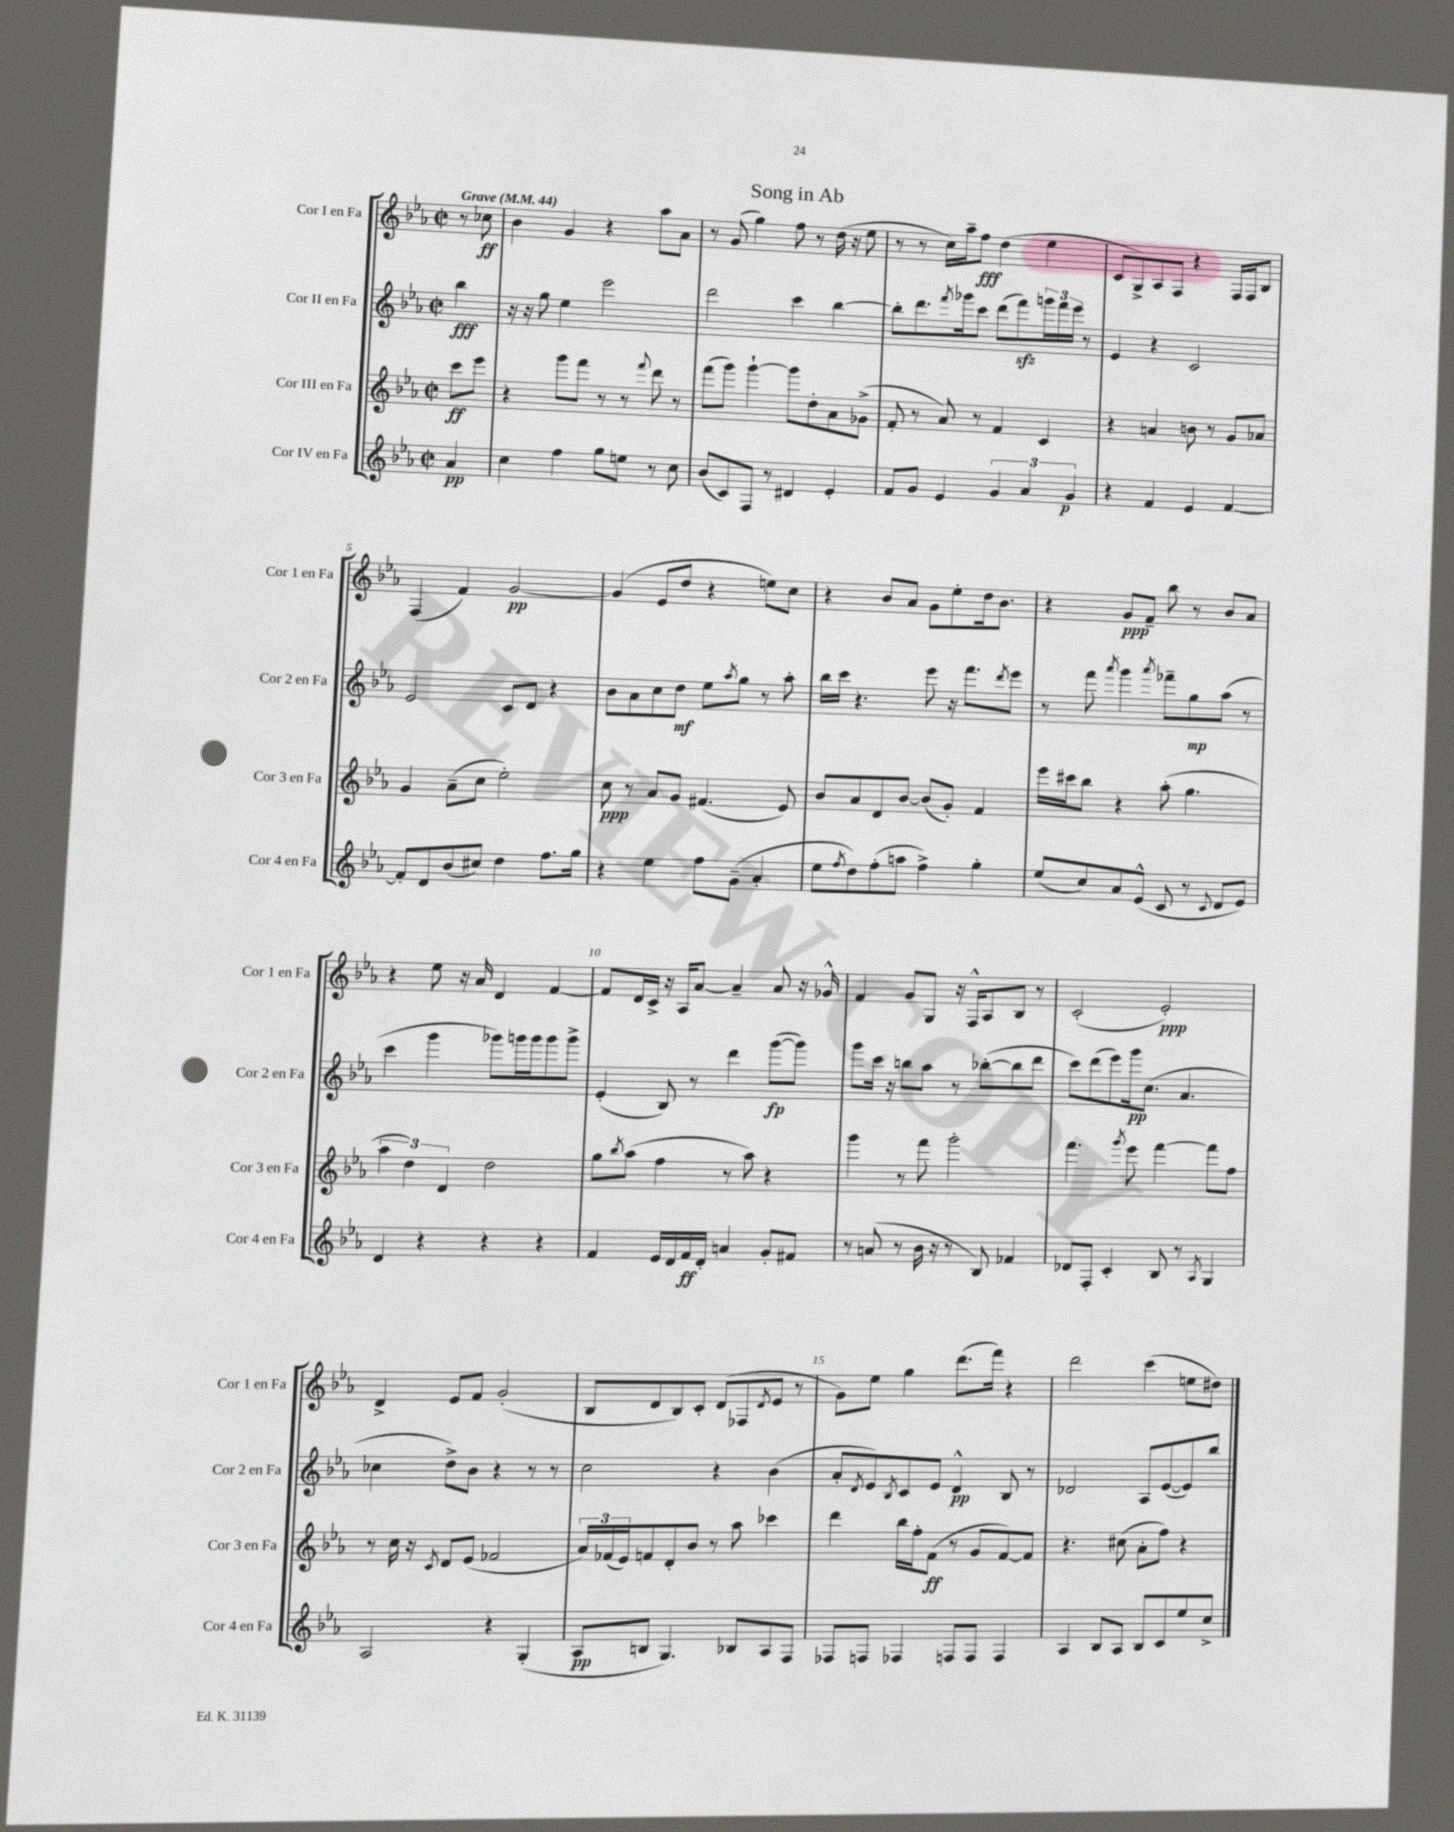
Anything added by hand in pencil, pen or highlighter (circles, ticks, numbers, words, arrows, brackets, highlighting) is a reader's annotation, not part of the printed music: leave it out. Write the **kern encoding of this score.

**kern	**dynam	**kern	**dynam	**kern	**dynam	**kern	**dynam
*part4	*part4	*part3	*part3	*part2	*part2	*part1	*part1
*staff4	*staff4	*staff3	*staff3	*staff2	*staff2	*staff1	*staff1
*I"Cor IV en Fa	*	*I"Cor III en Fa	*	*I"Cor II en Fa	*	*I"Cor I en Fa	*
*I'Cor 4 en Fa	*	*I'Cor 3 en Fa	*	*I'Cor 2 en Fa	*	*I'Cor 1 en Fa	*
*clefG2	*	*clefG2	*	*clefG2	*	*clefG2	*
*k[b-e-a-]	*	*k[b-e-a-]	*	*k[b-e-a-]	*	*k[b-e-a-]	*
*M2/2	*	*M2/2	*	*M2/2	*	*M2/2	*
*met(c|)	*	*met(c|)	*	*met(c|)	*	*met(c|)	*
*MM44	*	*MM44	*	*MM44	*	*MM44	*
=	=	=	=	=	=	=	=
!	!	!	!	!	!	!LO:TX:a:B:t=Grave	!
4a-/	pp	8ccc\L	ff	4bb-\	fff	8r	.
.	.	8eee-\J	.	.	.	8cc-X\	ff
=1	=1	=1	=1	=1	=1	=1	=1
4cc\	.	4r	.	16r	.	4b-\	.
.	.	.	.	16r	.	.	.
.	.	.	.	8gg\	.	.	.
4ff\	.	8ggg\L	.	4ee-\	.	4g/	.
.	.	8fff\J	.	.	.	.	.
8gg\L	.	8r	.	2eee-\	.	4r	.
8een\J	.	8r	.	.	.	.	.
.	.	8qqfff/	.	.	.	.	.
8r	.	8ddd\	.	.	.	8aa-\L	.
8cc\	.	8r	.	.	.	8a-\J	.
=2	=2	=2	=2	=2	=2	=2	=2
(8b-/L	.	(8fff\L	.	2ddd\	.	8r	.
8c/)	.	8ggg\J)	.	.	.	(8g/	.
8F/J	.	[4ggg`\	.	.	.	4gg\)	.
8r	.	.	.	.	.	.	.
4d#X/	.	8ggg\L]	.	4ccc\	.	8ff\	.
.	.	8dd'\	.	.	.	8r	.
4e-'/	.	8a-\	.	[4bb-\	.	(16dd\	.
.	.	.	.	.	.	16r	.
.	.	(8g-X^\J	.	.	.	8ee-\	.
=3	=3	=3	=3	=3	=3	=3	=3
8f/L	.	8f'/	.	8bb-'\L]	.	8r	.
8g/J	.	8r	.	8.ddd\	.	8r	.
4e-/	.	8a-/)	.	.	.	16cc\LL)	.
.	.	.	.	8qfff/	.	.	.
.	.	.	.	16ggg-X\k	.	16aa-~\J	.
.	.	8r	.	8ccc\J	.	8ff\J	fff
6g/	.	4f/	.	(8ddd\L	.	(4dd\	.
.	.	.	.	8fffzz\)	.	.	.
6a-/	.	.	.	.	.	.	.
.	.	4c/	.	24gggn\L	.	4ee-\	.
.	.	.	.	24fff\	.	.	.
6g/	p	.	.	24eee-\JJ	.	.	.
.	.	.	.	8r	.	.	.
=4	=4	=4	=4	=4	=4	=4	=4
4r	.	4r	.	4e-/	.	8c/L	.
.	.	.	.	.	.	8G^/)	.
4f/	.	4an/	.	4r	.	8A-/	.
.	.	.	.	.	.	8F/J	.
4e-/	.	8bn\	.	2c/	.	4r	.
.	.	8r	.	.	.	.	.
[4f/	.	8g/L	.	.	.	16F/LL	.
.	.	.	.	.	.	16F/J	.
.	.	8a-X/J	.	.	.	8B-/J	.
!!LO:LB:g=z
=5	=5	=5	=5	=5	=5	=5	=5
8f'/L]	.	4g/	.	2e-/	.	(4F/	.
8d/	.	.	.	.	.	.	.
(8b-/	.	(8a-~\L	.	.	.	4f/)	.
8cc#X/J)	.	8cc\J	.	.	.	.	.
4dd\	.	2ee-'\)	.	8c/L	.	[2g/	pp
.	.	.	.	8d/J	.	.	.
8.ff\L	.	.	.	4r	.	.	.
16gg\Jk	.	.	.	.	.	.	.
=6	=6	=6	=6	=6	=6	=6	=6
4r	.	8cc\	ppp	8b-\L	.	(4g/]	.
.	.	8r	.	8a-\	.	.	.
4ee-\	.	8a-/L	.	8cc\	.	8e-/L	.
.	.	8g/J	.	8dd\J	mf	8dd/J	.
8ff\L	.	(4.f#X/	.	8ee-\L	.	4r	.
.	.	.	.	8qaa-/	.	.	.
(8g~\J	.	.	.	8gg\J	.	.	.
4a-'/	.	.	.	8r	.	8een\L)	.
.	.	8e-/)	.	8aa-'\	.	8cc\J	.
=7	=7	=7	=7	=7	=7	=7	=7
8ee-\L	.	8b-/L	.	16bb-\LL	.	4r	.
.	.	.	.	16ccc\JJ	.	.	.
8qff/	.	.	.	.	.	.	.
8dd\)	.	8a-/	.	4.r	.	.	.
(8ff'\	.	8d/	.	.	.	8b-/L	.
8aan\J	.	[8b-/J	.	.	.	8a-/J	.
4ff^\)	.	(8b-/L]	.	8eee-\	.	8g\L	.
.	.	8g'/J)	.	16r	.	8ee-'\	.
.	.	.	.	8.fff\L	.	.	.
4gg'\	.	4f/	.	.	.	16dd\k	.
.	.	.	.	.	.	8.b-\J	.
.	.	.	.	8qddd/	.	.	.
.	.	.	.	8eee-\J	.	.	.
=8	=8	=8	=8	=8	=8	=8	=8
(8ee-/L	.	16eee-\LL	.	8r	.	4r	.
.	.	16ccc#X\J	.	.	.	.	.
8cc/)	.	8bb-\J	.	8fff\	.	.	.
.	.	.	.	8qaaa-/	.	.	.
8a-/	.	4r	.	4ggg\	.	8g/L	ppp
(8e-^^/J	.	.	.	.	.	8f~/J	.
.	.	.	.	8qaaa-/	.	.	.
8c/	.	(8aa-'\	.	8fff-X~\L	.	8bb-\	.
8r	.	4.gg\	.	8gg\	mp	8r	.
8qqc/	.	.	.	.	.	.	.
8d/L	.	.	.	(8aa-\J	.	8b-/L	.
8e-/J)	.	.	.	8r	.	8a-/J	.
!!LO:LB:g=z
=9	=9	=9	=9	=9	=9	=9	=9
4d/	.	6aa-\	.	4ccc\	.	4r	.
.	.	6dd\)	.	.	.	.	.
4r	.	.	.	4ggg\	.	8ee-\	.
.	.	6d/	.	.	.	.	.
.	.	.	.	.	.	16r	.
.	.	.	.	.	.	16a-/	.
4r	.	2dd\	.	8ggg-X\L)	.	4d/	.
.	.	.	.	16gggn\L	.	.	.
.	.	.	.	16ggg\J	.	.	.
4r	.	.	.	8ggg\	.	[4f/	.
.	.	.	.	8ggg^\J	.	.	.
=10	=10	=10	=10	=10	=10	=10	=10
4f/	.	8gg\L	.	(4e-'/	.	8f/L]	.
.	.	8qbb-/	.	.	.	.	.
.	.	(8aa-\J	.	.	.	16d/L	.
.	.	.	.	.	.	16c^/JJ	.
16e-/LL	.	4ff\	.	8B-/)	.	16r	.
16d/	.	.	.	.	.	16A-/KL	.
16f/	ff	.	.	8r	.	[8a-/J	.
16d'/JJ	.	.	.	.	.	.	.
4an/	.	8r	.	4ddd\	.	4a-~/]	.
.	.	8aa-\)	.	.	.	.	.
8g'/L	.	4r	.	([8ggg\L	fp	8a-/	.
8f#X/J	.	.	.	8ggg\J])	.	16r	.
.	.	.	.	.	.	16g-X^^/	.
=11	=11	=11	=11	=11	=11	=11	=11
8r	.	4ggg\	.	8ggg\L	.	4f/	.
(8an/	.	.	.	16ccc\Jk	.	.	.
.	.	.	.	16r	.	.	.
8r	.	8r	.	8bbn\L	.	8g/L	.
16b-\	.	8fff\	.	8aa-\J	.	8G/J	.
16r	.	.	.	.	.	.	.
8r	.	2ggg'\	.	8r	.	16r	.
.	.	.	.	.	.	16F^^/KL	.
8B-/)	.	.	.	([8bb-X'\L	.	8A-/	.
4f-X/	.	.	.	8bb-\]	.	8B-/J	.
.	.	.	.	8ddd\J	.	8r	.
=12	=12	=12	=12	=12	=12	=12	=12
8d-X/L	.	4.fff\	.	8ccc\L)	.	(2c'/	.
8F'/J	.	.	.	(8ddd\	.	.	.
4c'/	.	.	.	8eee-\)	.	.	.
.	.	8qggg/	.	.	.	.	.
.	.	8eee-\	.	16ggg\k	pp	.	.
.	.	.	.	(8.cc\J	.	.	.
8B-/	.	[4fff\	.	.	.	2e-'/)	ppp
8r	.	.	.	4.a-/	.	.	.
8qA-/	.	.	.	.	.	.	.
4G/	.	8fff\L]	.	.	.	.	.
.	.	8ff\J	.	.	.	.	.
!!LO:LB:g=z
=13	=13	=13	=13	=13	=13	=13	=13
2A-/	.	8r	.	4cc-X\	.	4d^/	.
.	.	16cc\	.	.	.	.	.
.	.	16r	.	.	.	.	.
.	.	8qc/	.	.	.	.	.
.	.	8d/L	.	8dd^\L)	.	8e-/L	.
.	.	(8e-/J	.	8b-\J	.	8f/J	.
4r	.	2f-X/	.	4r	.	(2g'/	.
(4G'/	.	.	.	8r	.	.	.
.	.	.	.	8r	.	.	.
=14	=14	=14	=14	=14	=14	=14	=14
8A-/L	pp	24a-/LL)	.	2cc\	.	8B-/L	.
.	.	(24f-X/	.	.	.	.	.
.	.	24e-/J)	.	.	.	.	.
8Bn/J	.	8fn/	.	.	.	8d/	.
4.G/)	.	8d'/	.	.	.	8B-/)	.
.	.	8b-/J	.	.	.	8c'/J	.
.	.	8r	.	4r	.	(8d/L	.
8B-X/L	.	8aa-\	.	.	.	8F-X/	.
.	.	.	.	.	.	8qd/	.
8A-/	.	4ccc-X\	.	(4b-\	.	8e-/J	.
8F/J	.	.	.	.	.	8r	.
=15	=15	=15	=15	=15	=15	=15	=15
8F-X/L	.	4ddd\	.	8a-'/L	.	8g\L)	.
.	.	.	.	8qd/	.	.	.
8Fn/J	.	.	.	8e-/)	.	8ee-\J	.
.	.	.	.	8qB-/	.	.	.
4F-X/	.	16bb-\LL	.	8c/	.	4gg\	.
.	.	16ff'\J	.	.	.	.	.
.	.	(8f\J	ff	8e-/J	.	.	.
8Fn/L	.	8r	.	4d^^/	pp	(8.ddd\L	.
8F/J	.	8g/L	.	.	.	.	.
.	.	.	.	.	.	16fff\Jk)	.
4F/	.	[8f/)	.	8B-/	.	4r	.
.	.	8f/J]	.	8r	.	.	.
=16	=16	=16	=16	=16	=16	=16	=16
4A-/	.	4.r	.	2d-X/	.	2ddd\	.
8B-/L	.	.	.	.	.	.	.
8A-/J	.	(8cc#X\	.	.	.	.	.
8B-/L	.	8a-'\L	.	8A-/L	.	(4ccc\	.
8c/	.	8ff\J)	.	([8e-/	.	.	.
8ee-/	.	4r	.	8e-/])	.	8een\L	.
8cc^/J	.	.	.	8bb-/J	.	8dd#X\J)	.
==	==	==	==	==	==	==	==
*-	*-	*-	*-	*-	*-	*-	*-
